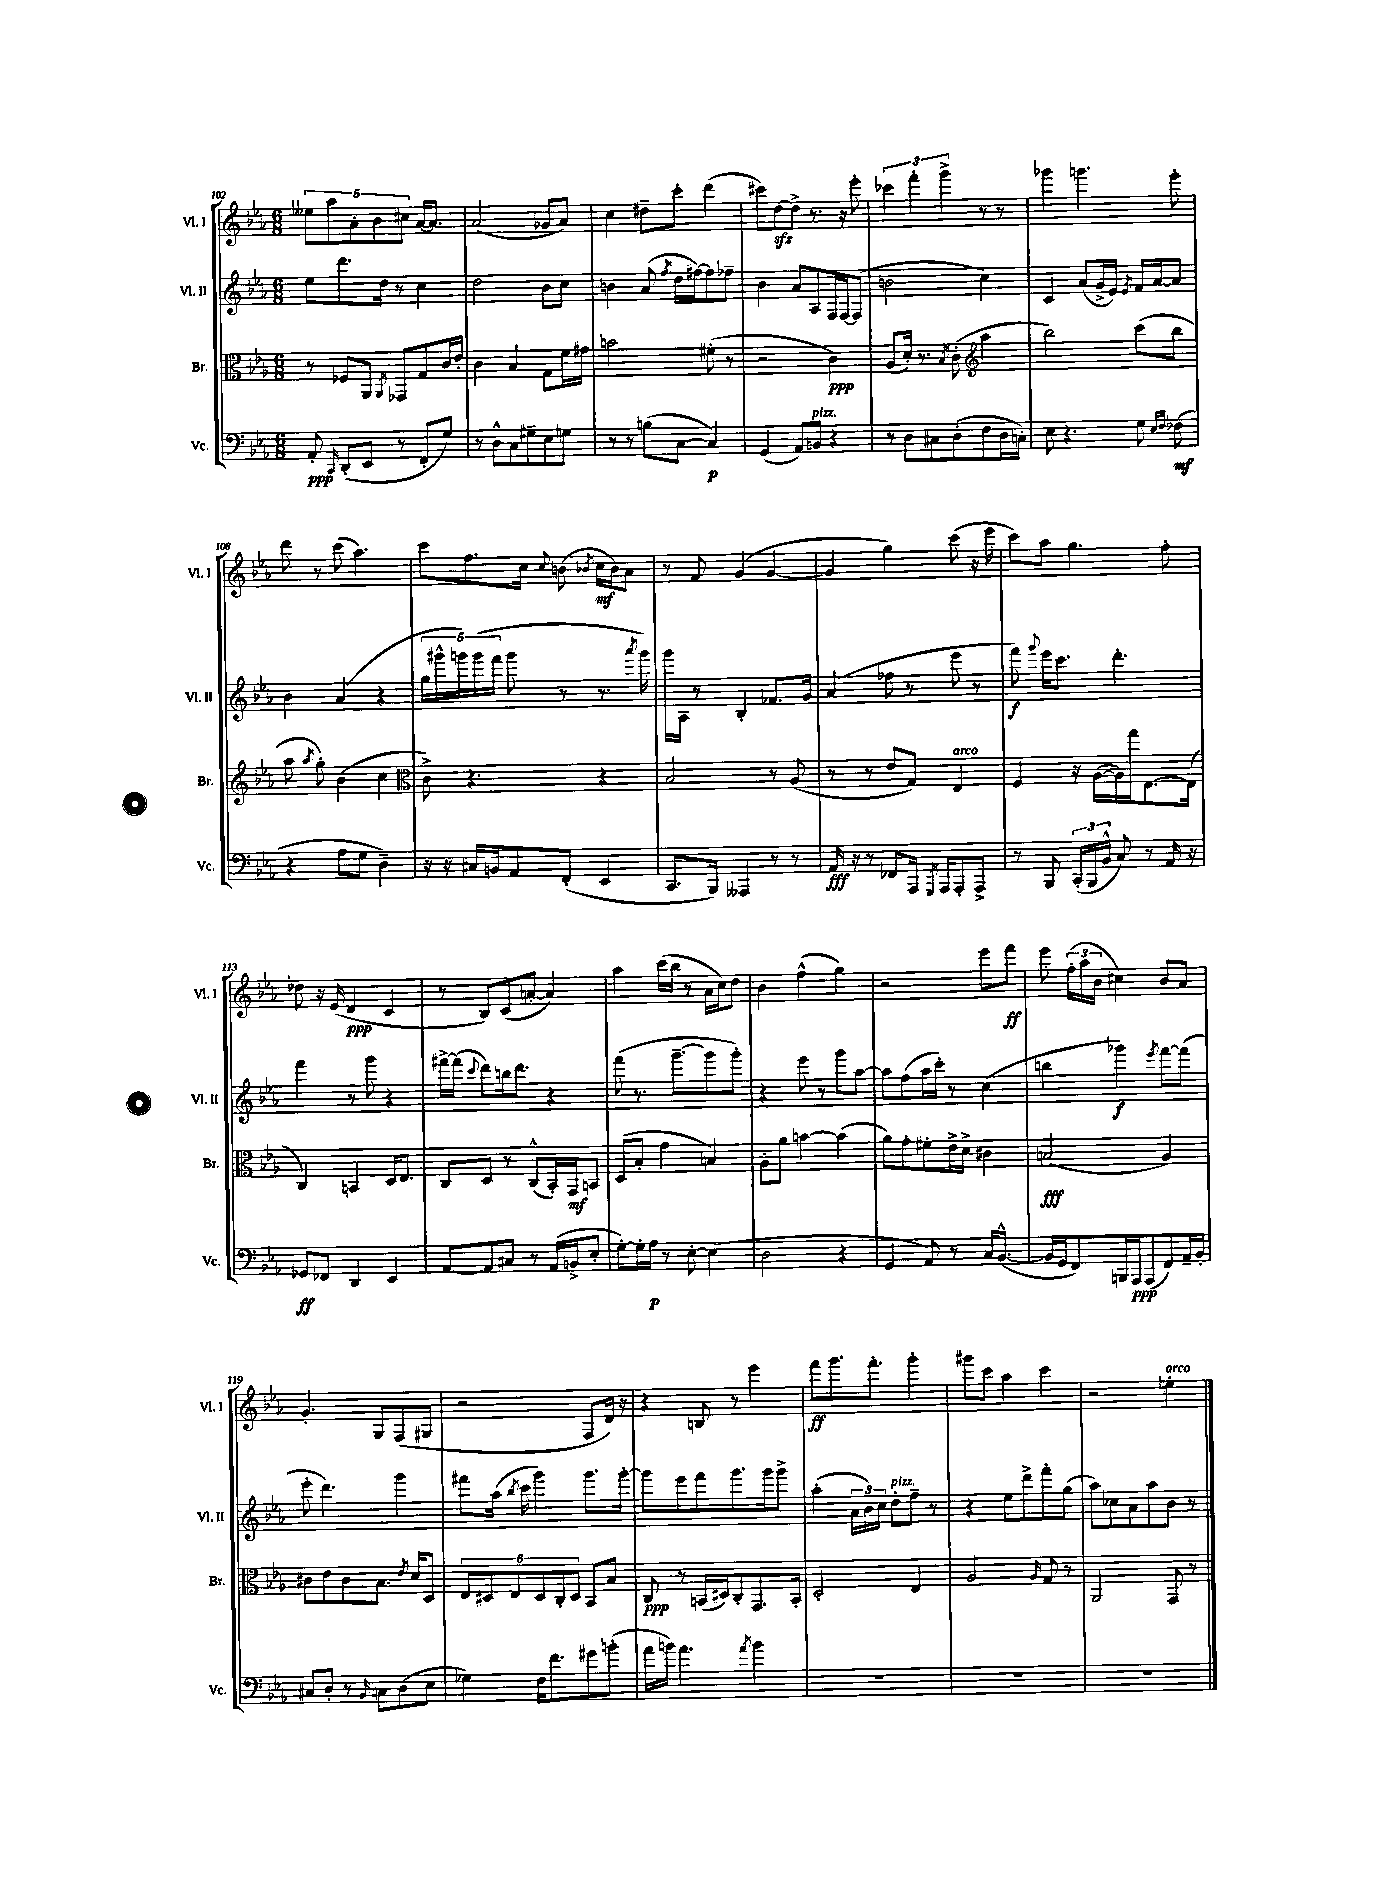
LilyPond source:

<<
\new StaffGroup <<
\new Staff = "s0" \with { instrumentName = "Vl. I" shortInstrumentName = "Vl. I" } {
    \clef treble \key ees \major \numericTimeSignature \time 6/8
    \autoBeamOff \tuplet 5/4 { eeses''8[ aes''8 aes'8-. bes'8 cis''8] } aes'16[~ aes'8.] |
    aes'2( ges'8[ aes'8]) |
    c''4 dis''8[-- c'''8]-. d'''4( |
    cis'''8[) d''8~\sfz d''8]-> r8. r16 ees'''8-. |
    \tuplet 3/2 { ces'''4 f'''4-. g'''4-> } r8 r8 |
    ges'''4 g'''4. ees'''8-. |
    d'''8 r8 c'''8( aes''4.) |
    c'''8[ f''8. c''16] \appoggiatura { c''8 } b'8( \acciaccatura { bes'8 } c''16[\mf bes'16) aes'8] |
    r8 f'8 g'4( g'4~ |
    g'4 g''4) c'''8( r16 ees'''16 |
    c'''8[) aes''8] g''4. f''8-. |
    des''8 r16 ees'16( d'4\ppp c'4 |
    r8 bes8[) c'8( a'8]~-. a'4) |
    aes''4 c'''16[( bes''16] r8 aes'16[ c''16) d''8] |
    bes'4 f''4-^( g''4) |
    r2 ees'''8[ f'''8]\ff |
    ees'''8 \tuplet 3/2 { f''16[-.( aes''16 bes'16] } cis''4) bes'8[ aes'8] |
    g'4.-. g8[ f8( gis8] |
    r2 f8[ d'16]) r16 |
    r4 b8 r8 ees'''4 |
    f'''8[\ff g'''8. f'''8.]-. g'''4-. |
    gis'''8[ c'''8] aes''4 c'''4 |
    r2 e''4-.^\markup { \italic "arco" } \bar "|." |
}
\new Staff = "s1" \with { instrumentName = "Vl. II" shortInstrumentName = "Vl. II" } {
    \clef treble \key ees \major \numericTimeSignature \time 6/8
    \autoBeamOff ees''8[ d'''8. d''16] r8 c''4 |
    d''2 bes'8[ c''8] |
    b'4 aes'8( \acciaccatura { f''8 } d''16[ fis''16~) fis''8 fes''8]-- |
    bes'4 aes'8[ aes8 f16 f16~ f8]( |
    b'2 c''4) |
    c'4 aes'8[( g'16-> ees'16]) \acciaccatura { ees'8 } f'16[ aes'16~ aes'8] |
    bes'4 aes'4( r4 |
    \tuplet 5/4 { g''16[ gis'''16-^ g'''16) g'''16( f'''16] } g'''8 r8 r8. \acciaccatura { aes'''8 } g'''16) |
    g'''16[ aes16] r8 bes4-. fes'8.[ g'16] |
    aes'4( fes''8 r8 ees'''8 r8 |
    f'''8\f) \appoggiatura { g'''8 } ees'''16[ c'''8.] d'''4.-. |
    f'''4 r8 g'''8 r4 |
    fis'''16[~-> fis'''16]( \appoggiatura { c'''8 } d'''8[) b''16 d'''8.] r4 |
    f'''8( r8. g'''8.[~-- g'''8 g'''8]-.) |
    r4 ees'''8 r8 g'''8[ aes''8]~ |
    aes''8[ f''8( aes''16 c'''16]-.) r8 c''4( |
    b''4 ges'''4\f) \acciaccatura { ees'''8 } f'''8[~ f'''8]( |
    ees'''8-. d'''4.) g'''4 |
    fis'''8[ aes''16]( \acciaccatura { bes''8 } c'''16 g'''4) g'''8.[ g'''16]~-. |
    g'''8[ ees'''8 f'''8 g'''8. g'''16 g'''8]-> |
    aes''4-.( \tuplet 3/2 { aes'16[ bes'16) c''16] } d''8[-.^\markup { \italic "pizz." } f''8]-- r8 |
    r4 ees''8[ d'''8-> f'''8-. g''8]( |
    aes''8[) ces''8 aes'8 aes''8 bes'8] r8 \bar "|." |
}
\new Staff = "s2" \with { instrumentName = "Br." shortInstrumentName = "Br." } {
    \clef alto \key ees \major \numericTimeSignature \time 6/8
    \autoBeamOff r8 fes8[ aes,8] \acciaccatura { aes,8 } ges,8[ g8 c'16 ees'16]-. |
    c'4 bes4 g8[ f'16 gis'16] |
    b'2 fis'8-.( r8 |
    r2 c'4\ppp) |
    aes8[( d'16]-.) r8. \acciaccatura { bes8 } c'8-.( \clef treble aes''4 |
    bes''2) c'''8[( bes''8] |
    aes''8 \acciaccatura { aes''8 } g''8-.) bes'4( c''4 |
    \clef alto c'8->) r4. r4 |
    bes2 r8 aes8( |
    r8 r8 ees'8[ g8]) ees4^\markup { \italic "arco" } |
    f4 r16 aes16[~( aes16) g''16 ees8.~ ees16]( |
    c4) b,4 d16[ ees8.] |
    c8[ d8] r8 c8[-^( bes,16-.) g,16\mf b,8] |
    d8[( bes8]-. g'4 b4) |
    aes8[-. aes'8] b'4~ b'4( |
    aes'8[) g'8-. fis'8-. ees'16-> d'16]-> cis'4 |
    b2\fff( aes4) |
    cis'8[ ees'8 cis'8 bes8.] \acciaccatura { ees'8 } d'16[ d8] |
    \tuplet 6/4 { ees8[ dis8 ees8 dis8 c8-. dis8] } bes,8[ bes8] |
    c8\ppp r8 b,16[( dis16) c8-. g,8. b,16]-. |
    d2-. ees4 |
    aes2 \grace { aes16 } g8 r8 |
    aes,2 g,8 r8 \bar "|." |
}
\new Staff = "s3" \with { instrumentName = "Vc." shortInstrumentName = "Vc." } {
    \clef bass \key ees \major \numericTimeSignature \time 6/8
    \autoBeamOff aes,8-.\ppp \grace { c,16 } d,8[-.( ees,8] r8 f,8[-. g8]) |
    r8 d8[-^ c8 gis8-- ees8 g8] |
    r8 r8 b8[( c8]~ c4\p) |
    g,4( aes,8[) b,8]^\markup { \italic "pizz." } r4 |
    r8 d8[ cis8 d8-.( f8 d16 c16]-.) |
    ees8 r4. g8 \grace { ees16[ f16] } fes8\mf( |
    r4 aes8[ g8] d4--) |
    r16 r16 cis16[ b,16 aes,8 f,8]-.( ees,4 |
    c,8.[ bes,,16]) aeses,,4 r8 r8 |
    aes,16\fff r16 r8 fes,8[ aes,,16] \acciaccatura { g,,8 } aes,,16[ aes,,8-. aes,,8]-> |
    r8 bes,,8 \tuplet 3/2 { c,16[-.( bes,,16 bes,16]-^ } c8) r8 aes,16 r16 |
    ges,8[\ff fes,8] d,4 ees,4 |
    aes,8[~ aes,8 cis8] r8 aes,16[( b,16-> ees8]-. |
    g8[~-.) g16-. aes16]\p r8 ees8~-. ees4( |
    d2 r4 |
    g,4 aes,8) r8 c16[ bes,8.]~-^( |
    bes,16[ g,16 f,8) b,,16 aes,,16\ppp aes,,8( f,8) aes,16-- bes,16]-. |
    cis8[ d8]-. r8 \grace { bes,16 } c8[ d8( ees8] |
    ges4) f16[ f'8. gis'8 b'8]-.( |
    aes'16[ b'16]) aes'4. \acciaccatura { aes'8 } b'4 |
    R2. |
    R2. |
    R2. \bar "|." |
}
>>
>>
\layout { \context { \Score currentBarNumber = #102 } }
